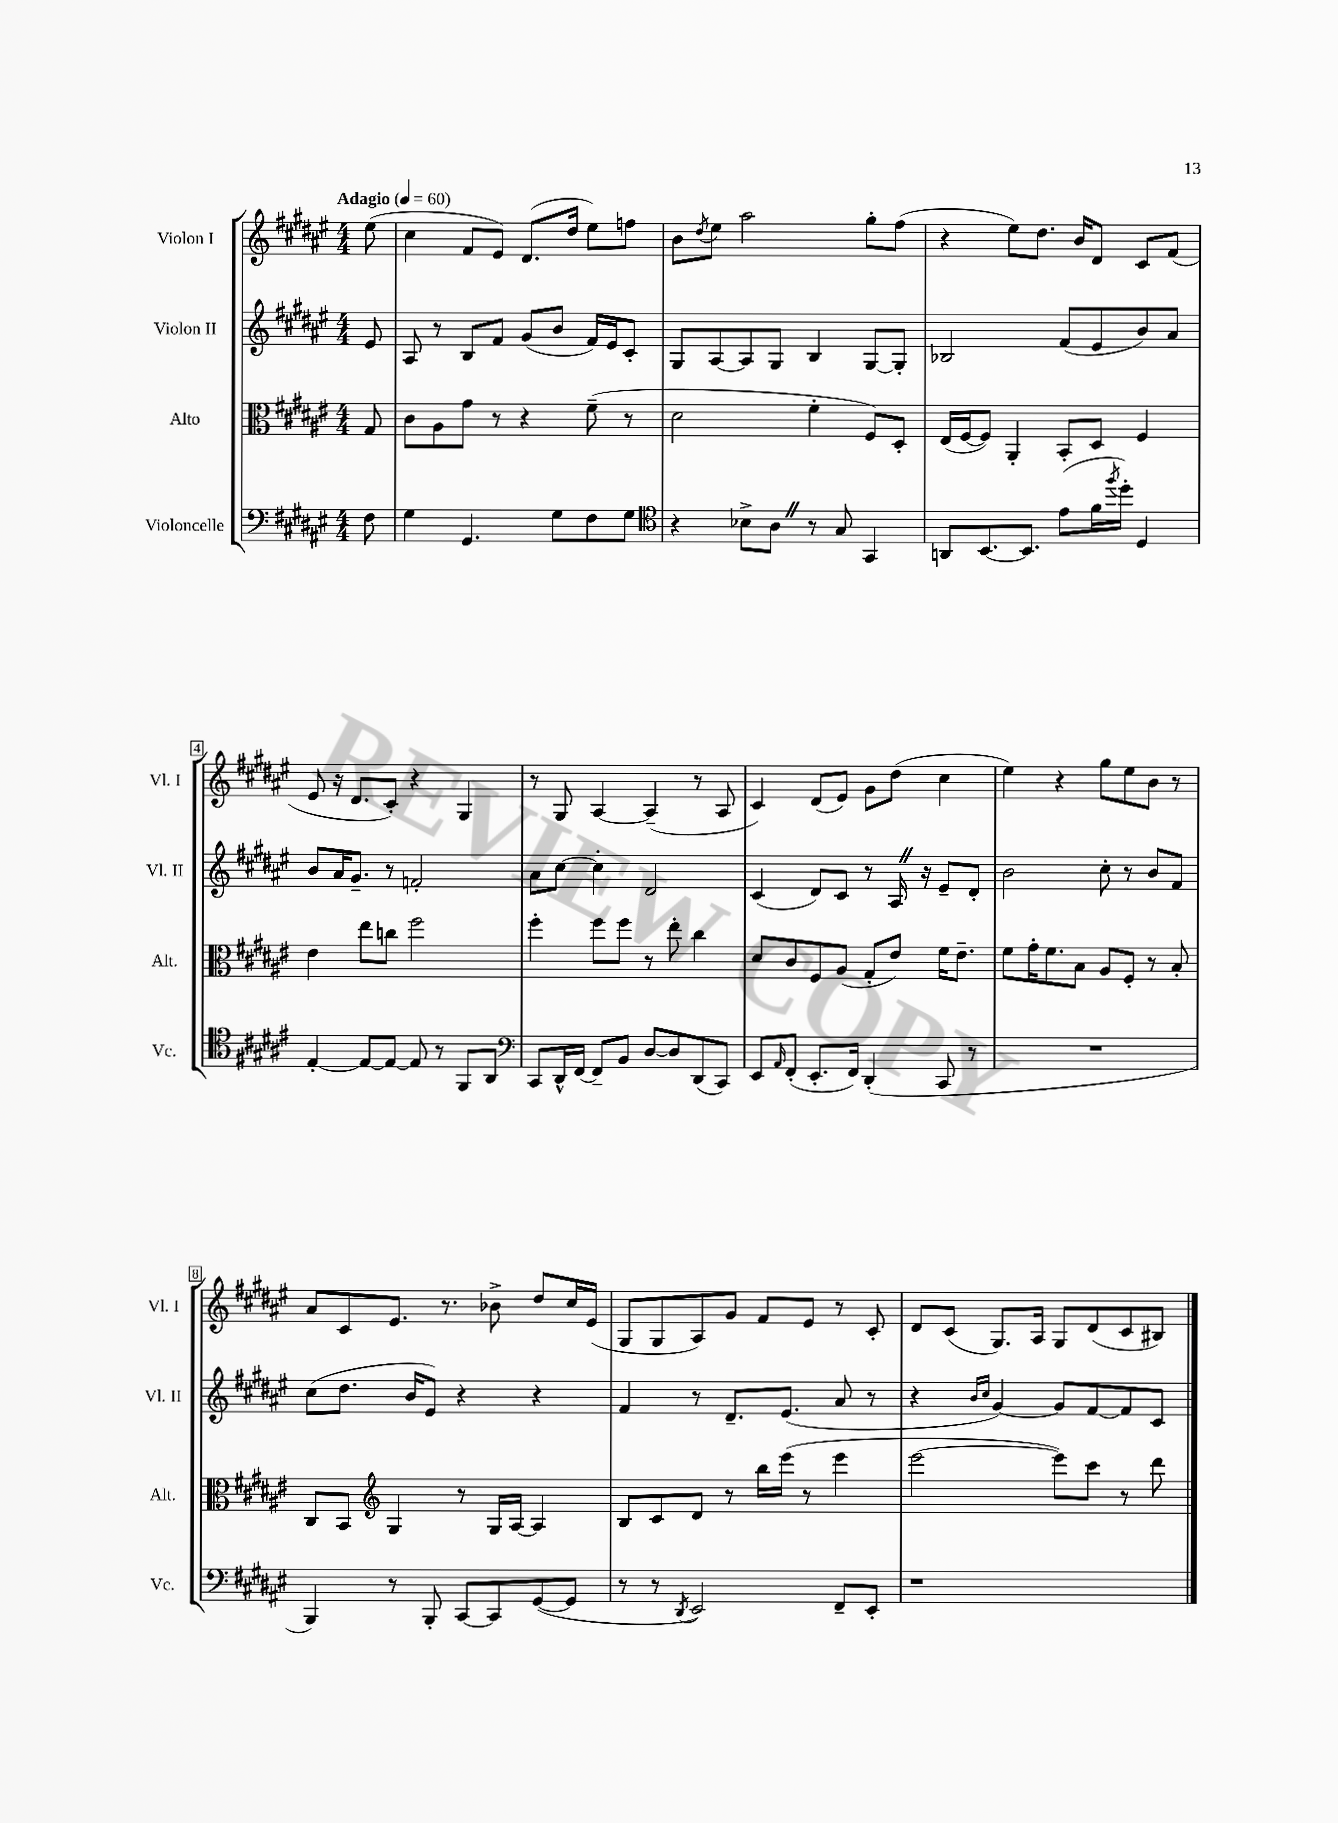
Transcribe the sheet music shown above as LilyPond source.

<<
\new StaffGroup <<
\new Staff = "s0" \with { instrumentName = "Violon I" shortInstrumentName = "Vl. I" } {
    \clef treble \key fis \major \numericTimeSignature \time 4/4 \partial 8 \tempo "Adagio" 4 = 60
    eis''8( |
    cis''4 fis'8 eis'8) dis'8.( dis''16 eis''8) f''8 |
    b'8 \acciaccatura { dis''8 } eis''8 ais''2 gis''8-. fis''8( |
    r4 eis''8) dis''8. b'16 dis'8 cis'8 fis'8( |
    eis'8 r16 dis'8. cis'8-.) r4 gis4 |
    r8 gis8 ais4~ ais4--( r8 ais8 |
    cis'4) dis'8( eis'8) gis'8 dis''8( cis''4 |
    eis''4) r4 gis''8 eis''8 b'8 r8 |
    ais'8 cis'8 eis'8. r8. bes'8-> dis''8 cis''16 eis'16( |
    gis8 gis8 ais8) gis'8 fis'8 eis'8 r8 cis'8-. |
    dis'8 cis'8( gis8.) ais16 gis8 dis'8( cis'8 bis8) \bar "|." |
}
\new Staff = "s1" \with { instrumentName = "Violon II" shortInstrumentName = "Vl. II" } {
    \clef treble \key fis \major \numericTimeSignature \time 4/4 \partial 8
    eis'8 |
    ais8 r8 b8 fis'8 gis'8( b'8 fis'16) eis'16 cis'8-. |
    gis8 ais8~ ais8 gis8 b4 gis8~ gis8-. |
    bes2 fis'8( eis'8 b'8) ais'8 |
    b'8 ais'16 gis'8.-- r8 f'2-. |
    ais'8 cis''8~ cis''4-. dis'2 |
    cis'4( dis'8) cis'8 r8 ais16 \once \override BreathingSign.text = \markup { \musicglyph "scripts.caesura.straight" } \breathe r16 eis'8-- dis'8-. |
    b'2 cis''8-. r8 b'8 fis'8 |
    cis''8( dis''8. b'16 eis'8) r4 r4 |
    fis'4 r8 dis'8.-- eis'8.( ais'8 r8 |
    r4 \grace { b'16 cis''16 } gis'4~) gis'8 fis'8~ fis'8 cis'8 \bar "|." |
}
\new Staff = "s2" \with { instrumentName = "Alto" shortInstrumentName = "Alt." } {
    \clef alto \key fis \major \numericTimeSignature \time 4/4 \partial 8
    gis8 |
    cis'8 ais8 gis'8 r8 r4 fis'8--( r8 |
    dis'2 fis'4-. fis8) dis8-. |
    eis16( fis16~ fis8) ais,4-. b,8-. dis8 fis4 |
    eis'4 eis''8 c''8 fis''2 |
    fis''4-. fis''8 fis''8 r8 eis''8-. cis''4 |
    dis'8 cis'8 fis8 ais8( gis8-. eis'8) fis'16 eis'8.-- |
    fis'8 gis'16-. fis'8. b8 ais8 fis8-. r8 b8-. |
    cis8 b,8 \clef treble gis4 r8 gis16 ais16~ ais4 |
    b8 cis'8 dis'8 r8 b''16 eis'''16( r8 eis'''4 |
    eis'''2~ eis'''8) cis'''8 r8 dis'''8 \bar "|." |
}
\new Staff = "s3" \with { instrumentName = "Violoncelle" shortInstrumentName = "Vc." } {
    \clef bass \key fis \major \numericTimeSignature \time 4/4 \partial 8
    fis8 |
    gis4 gis,4. gis8 fis8 gis8 |
    \clef tenor r4 bes8-> ais8 \once \override BreathingSign.text = \markup { \musicglyph "scripts.caesura.straight" } \breathe r8 gis8 gis,4 |
    a,8 b,8.~ b,8. eis'8( fis'16 \acciaccatura { fis''8 } dis''16-.) dis4 |
    eis4~-. eis8~ eis8~ eis8 r8 fis,8 ais,8 |
    \clef bass cis,8 dis,16-^ fis,16~ fis,8-- b,8 dis8~ dis8 dis,8( cis,8) |
    eis,8 \grace { ais,16 } fis,8-.( eis,8.-. fis,16) dis,4-.( cis,8 r8 |
    R1 |
    b,,4) r8 b,,8-. cis,8~ cis,8 gis,8~( gis,8 |
    r8 r8 \acciaccatura { dis,8 } eis,2) fis,8-- eis,8-. |
    r1 \bar "|." |
}
>>
>>
\layout { \context { \Score \override BarNumber.stencil = #(make-stencil-boxer 0.1 0.3 ly:text-interface::print) } }
